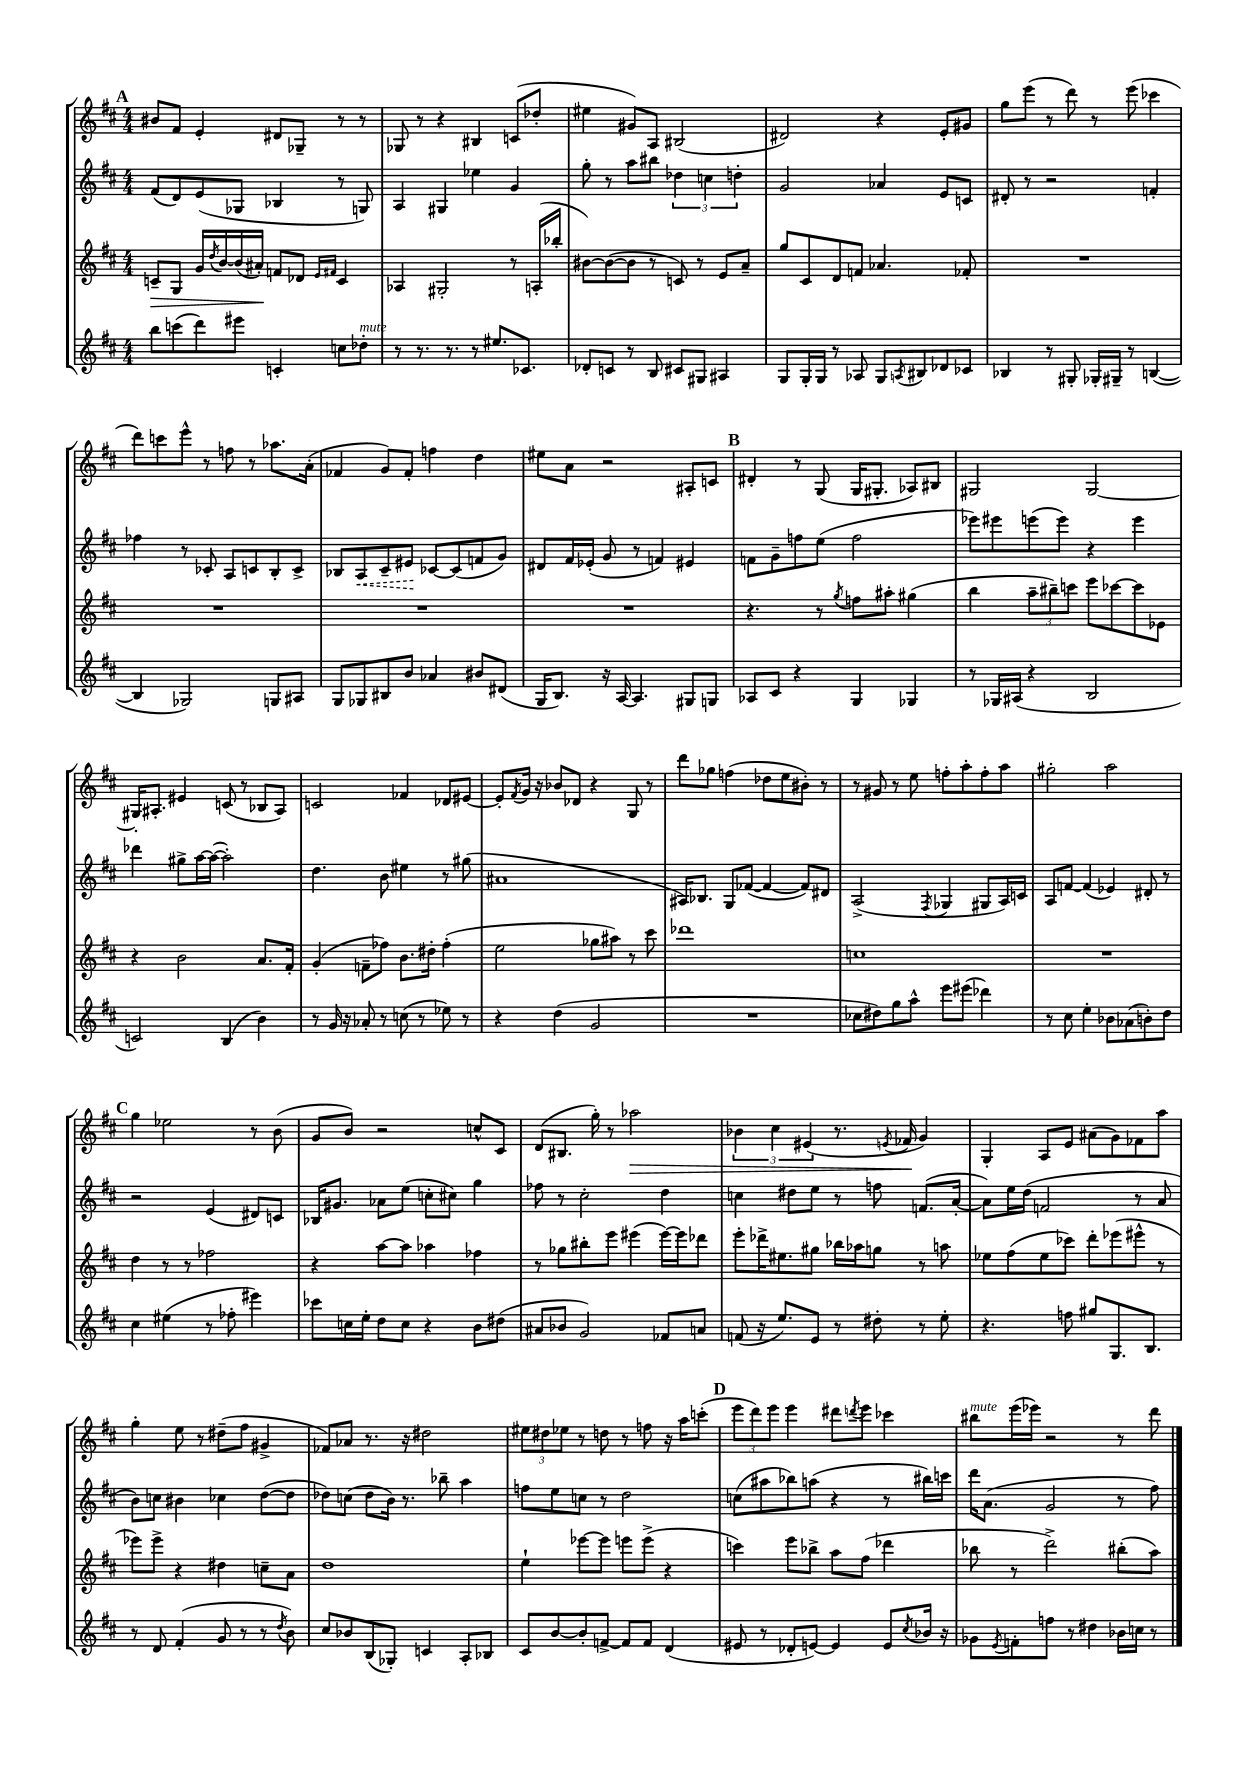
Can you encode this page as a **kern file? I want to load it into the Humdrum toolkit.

**kern	**kern	**kern	**kern
*staff4	*staff3	*staff2	*staff1
*clefG2	*clefG2	*clefG2	*clefG2
*k[f#c#]	*k[f#c#]	*k[f#c#]	*k[f#c#]
*M4/4	*M4/4	*M4/4	*M4/4
8bb\L	8c~/L	(8f#/L	8b#/L
(8ccc\	8G/J	8d/)	8f#/J
8ddd\)	16g/LL	(8e/	4e'/
.	8qdd/	.	.
.	[16b/	.	.
8eee#\J	(16b/]	8G-/J	.
.	16a#'/JJ)	.	.
4c'/	8f/L	4B-/	8d#/L
.	8d-/J	.	8G-~/J
.	16qqe/LL	.	.
.	16qqf#/JJ	.	.
8cc\L	4c/	8r	8r
8dd-'\J	.	8G/)	8r
=	=	=	=
8r	4A-/	4A/	8G-/
8.r	.	.	8r
.	2G#'/	4G#/	4r
8.r	.	.	.
8r	.	4ee-\	4B#/
8.ee#/L	.	.	.
.	8r	4g/	(8c/L
8.c-/J	.	.	.
.	(16A'/LL	.	8dd-'/J
.	16bb-'/JJ	.	.
=	=	=	=
8d-'/L	[8b#\L)	8gg'\	4ee#\
8c/J	(8b#\_	8r	.
8r	8b#\]J	8aa\L	8g#/L)
8B/	8r	8bb#\J	8A/J
8c#/L	8c/)	6dd-\	(2B#/
8G#/J	8r	.	.
.	.	6cc\	.
4A#/	8e/L	.	.
.	.	6dd'\	.
.	8a~/J	.	.
=	=	=	=
8G/L	8gg/L	2g/	2d#/)
16G'/L	8c#/	.	.
16G/JJ	.	.	.
8r	8d/	.	.
8A-/	8f/J	.	.
8G/L	4.a-/	4a-/	4r
8qA/	.	.	.
8B#/	.	.	.
8d-/	.	8e/L	8e'/L
8c-/J	8f-'/	8c/J	8g#/J
=	=	=	=
4B-/	1r	8d#'/	8gg\L
.	.	8r	(8eee\J
8r	.	2r	8r
8G#'/	.	.	8ddd\)
16G-'/LL	.	.	8r
16G#~/JJ	.	.	.
8r	.	.	(8eee\
([4B/	.	4f'/	4ccc-\
=	=	=	=
4B/]	1r	4ff-\	8ddd\L)
.	.	.	8ccc\
2G-/)	.	8r	8eee^^\J
.	.	8c-'/	8r
.	.	8A/L	8ff\
.	.	8c/	8r
8G/L	.	8B'/	8.aa-\L
8A#/J	.	8c^/J	.
.	.	.	(16a'\Jk
=	=	=	=
8G/L	1r	8B-/L	4f-/
8G-/	.	8A/	.
8B#/	.	8c#~/	8g/L)
8b/J	.	8e#/J	8f-'/J
4a-/	.	[8c-/L	4ff\
.	.	(8c-/]	.
8b#/L	.	8f/	4dd\
(8d#/J	.	8g/J)	.
=	=	=	=
16G/LK	1r	8d#/L	8ee#\L
8.B/J)	.	.	.
.	.	16f#/L	8a\J
.	.	(16e-'/JJ	.
16r	.	8g/	2r
[16A/	.	.	.
4.A/]	.	8r	.
.	.	4f/)	.
8G#/L	.	4e#/	8A#'/L
8G/J	.	.	8c/J
=	=	=	=
8A-/L	4.r	8f\L	4d#'/
8c#/J	.	8g~\	.
4r	.	8ff\	8r
.	8r	(8ee\J	(8G/
.	8qgg/	.	.
4G/	8ff\L	2ff\	16G/LK
.	.	.	8.G#'/J
.	8aa#'\J	.	.
4G-/	(4gg#\	.	8A-/L)
.	.	.	8B#/J
=	=	=	=
8r	4bb\	8eee-\L)	2G#/
16G-/LL	.	8eee#\	.
(16A#/JJ	.	.	.
4r	12aa~\L	(8eee\	.
.	12bb#~\)	.	.
.	.	8eee\J)	.
.	12ccc\J	.	.
2B/	8eee\L	4r	[2G#/
.	[8ccc-\	.	.
.	8ccc-\]	4eee\	.
.	8e-\J	.	.
=	=	=	=
2c/)	4r	4ddd-\	16G#'/]LK
.	.	.	8.A#'/J
.	2b\	8gg#^\L	4e#/
.	.	[16aa\L	.
.	.	(16aa\_JJ	.
(4B/	.	2aa'\])	(8c/
.	.	.	8r
4b\)	8.a/L	.	8B-/L
.	.	.	8A#/J)
.	16f#'/Jk	.	.
=	=	=	=
8r	(4g'/	4.dd\	2c/
16g/	.	.	.
16r	.	.	.
8a-'/	8f~\L	.	.
8r	8ff-\J)	8b\	.
(8cc\	8.b\L	4ee#\	4f-/
8r	.	.	.
.	16dd#'\Jk	.	.
8ee-\)	(4ff-'\	8r	8d-/L
8r	.	(8gg#\	[8e#/J
=	=	=	=
4r	2ee\	1a#	8e#'/]L
.	.	.	8qf#/
.	.	.	16g/Jk
.	.	.	16r
(4dd\	.	.	8b-/L
.	.	.	8d-/J
2g/	8gg-\L	.	4r
.	8aa#\J)	.	.
.	8r	.	8G/
.	8ccc#\	.	8r
=	=	=	=
1r	1ddd-	16A#/LK)	8ddd\L
.	.	8.B-/J	.
.	.	.	8gg-\J
.	.	8G/L	(4ff\
.	.	([8f-/J	.
.	.	4f-/_	8dd-\L
.	.	.	8ee\
.	.	8f-/]L)	8b#'\J)
.	.	8d#/J	8r
=	=	=	=
8cc-\L	1cc	(2A^/	8r
8dd#\)	.	.	8g#/
8gg\	.	.	8r
8aa^^\J	.	.	8ee\
.	.	8qF#/	.
8eee\L	.	4G-/	8ff'\L
(8eee#\J	.	.	8aa'\
4ddd-\)	.	8G#/L	8ff'\
.	.	16A/L)	8aa\J
.	.	16c/JJ	.
=	=	=	=
8r	1r	8A/L	2gg#'\
8cc#\	.	[8f/J	.
4ee'\	.	(4f/]	.
8b-\L	.	4e-/)	2aa\
(8a-\	.	.	.
8b'\)	.	8d#'/	.
8dd\J	.	8r	.
=	=	=	=
4cc#\	4dd\	2r	4gg\
(4ee#\	8r	.	2ee-\
.	8r	.	.
8r	2ff-\	(4e/	.
8ff-'\	.	.	.
4eee#\)	.	8d#/L)	8r
.	.	8c/J	(8b\
=	=	=	=
8ccc-\L	4r	16B-/LK	8g/L
.	.	8.g#/J	.
16cc\L	.	.	8b/J)
16ee'\JJ	.	.	.
8dd\L	[8aa\L	8a-\L	2r
8cc\J	8aa\]J	(8ee\J	.
4r	4aa-\	8cc'\L	.
.	.	8cc#\J)	.
8b\L	4ff-\	4gg\	8cc^^/L
(8dd#\J	.	.	8c#/J
=	=	=	=
8a#/L	8r	8ff-\	(8d/L
8b-/J	8gg-\L	8r	8.B#/J
2g/)	8bb#'\	2cc#'\	.
.	.	.	16gg'\)
.	8eee\J	.	8r
.	(4eee#\	.	2aa-\
8f-/L	[16eee#\LL)	4dd\	.
.	16eee#\]J	.	.
8a/J	8ddd-\J	.	.
=	=	=	=
(8f/	8eee'\L	4cc\	6b-\
16r	16ddd-^\K	.	.
.	.	.	6cc#\
8.ee/L)	8.ee#\	.	.
.	.	8dd#\L	.
.	.	.	(6e#/
8e/J	8gg#\J	8ee\J	.
8r	16bb-\LL	8r	8.r
.	16aa-\J	.	.
8dd#'\	8gg\J	8ff\	.
.	.	.	8qe/
.	.	.	16f-/
8r	8r	(8.f/L	4g/)
8ee'\	8aa\	.	.
.	.	[16a'/Jk	.
=	=	=	=
4.r	8ee-\L	8a\]L)	4G'/
.	(8ff#\	16ee\L	.
.	.	(16dd\JJ	.
.	8ee-\	2f/	8A/L
8ff\	8ccc-\J)	.	8e/J
8gg#/L	8ddd'\L	.	(8a#\L
8.G/	(8eee-\	.	8g\)
.	8eee#^^\J	8r	8f-\
8.B/J	.	.	.
.	8r	8a/	8aa\J
=	=	=	=
8r	8eee-\L)	8b\L)	4gg'\
8d/	8eee-^\J	8cc\J	.
(4f#'/	4r	4b#\	8ee\
.	.	.	8r
8g/	4dd#\	4cc-\	(8dd#~\L
8r	.	.	8ff#\J
8r	8cc~\L	([8dd\L	4g#^/
8qdd/	.	.	.
8b\)	8a\J	8dd\]J	.
=	=	=	=
8cc#/L	1dd	8dd-\L)	8f-/L)
8b-/	.	(8cc\J	8a-/J
(8B/	.	8dd-\L	8.r
8G-'/J)	.	16b\Jk)	.
.	.	8.r	16r
4c/	.	.	2dd#\
.	.	8bb-~\	.
8A'/L	.	4aa\	.
8B-/J	.	.	.
=	=	=	=
8c#/L	4ee`\	8ff\L	12ee#\L
.	.	.	12dd#\
[8b/	.	8ee\	.
.	.	.	12ee-\J
8b'/]	[8eee-\L	8cc\J	8r
[8f^/J	8eee-\]J	8r	8dd\
8f/]L	8eee\L	2dd\	8r
8f/J	(8eee^\J	.	8ff\
(4d/	4r	.	16r
.	.	.	16aa\LK
.	.	.	(8ccc'\J
=	=	=	=
8e#/	4ccc\)	(8cc\L	12eee\L
.	.	.	12ddd\)
8r	.	8aa#\	.
.	.	.	12eee\J
8d-'/L	8eee\L	8bb-\)	4eee\
[8e/J)	8bb-^\J	(8aa\J	.
4e/]	8aa\L	4r	8ddd#\L
.	.	.	8qddd/
.	(8ff#\J	.	8eee\J
8e/L	4ddd-\	8r	4ccc-\
8qcc#/	.	.	.
16b-/Jk	.	16bb#\LL)	.
16r	.	16ccc\JJ	.
=	=	=	=
8g-\L	8bb-\	16ddd\LK	8bb#\L
.	.	(8.a\J	.
8qe/	.	.	.
8f'\	8r	.	(16eee\L
.	.	.	16eee-\JJ)
8ff\J	2ddd^\)	2g/	2r
8r	.	.	.
4dd#\	.	.	.
16b-\LL	(8bb#'\L	8r	8r
16cc\JJ	.	.	.
8r	8aa\J)	8ff#\)	8ddd\
==	==	==	==
*-	*-	*-	*-
